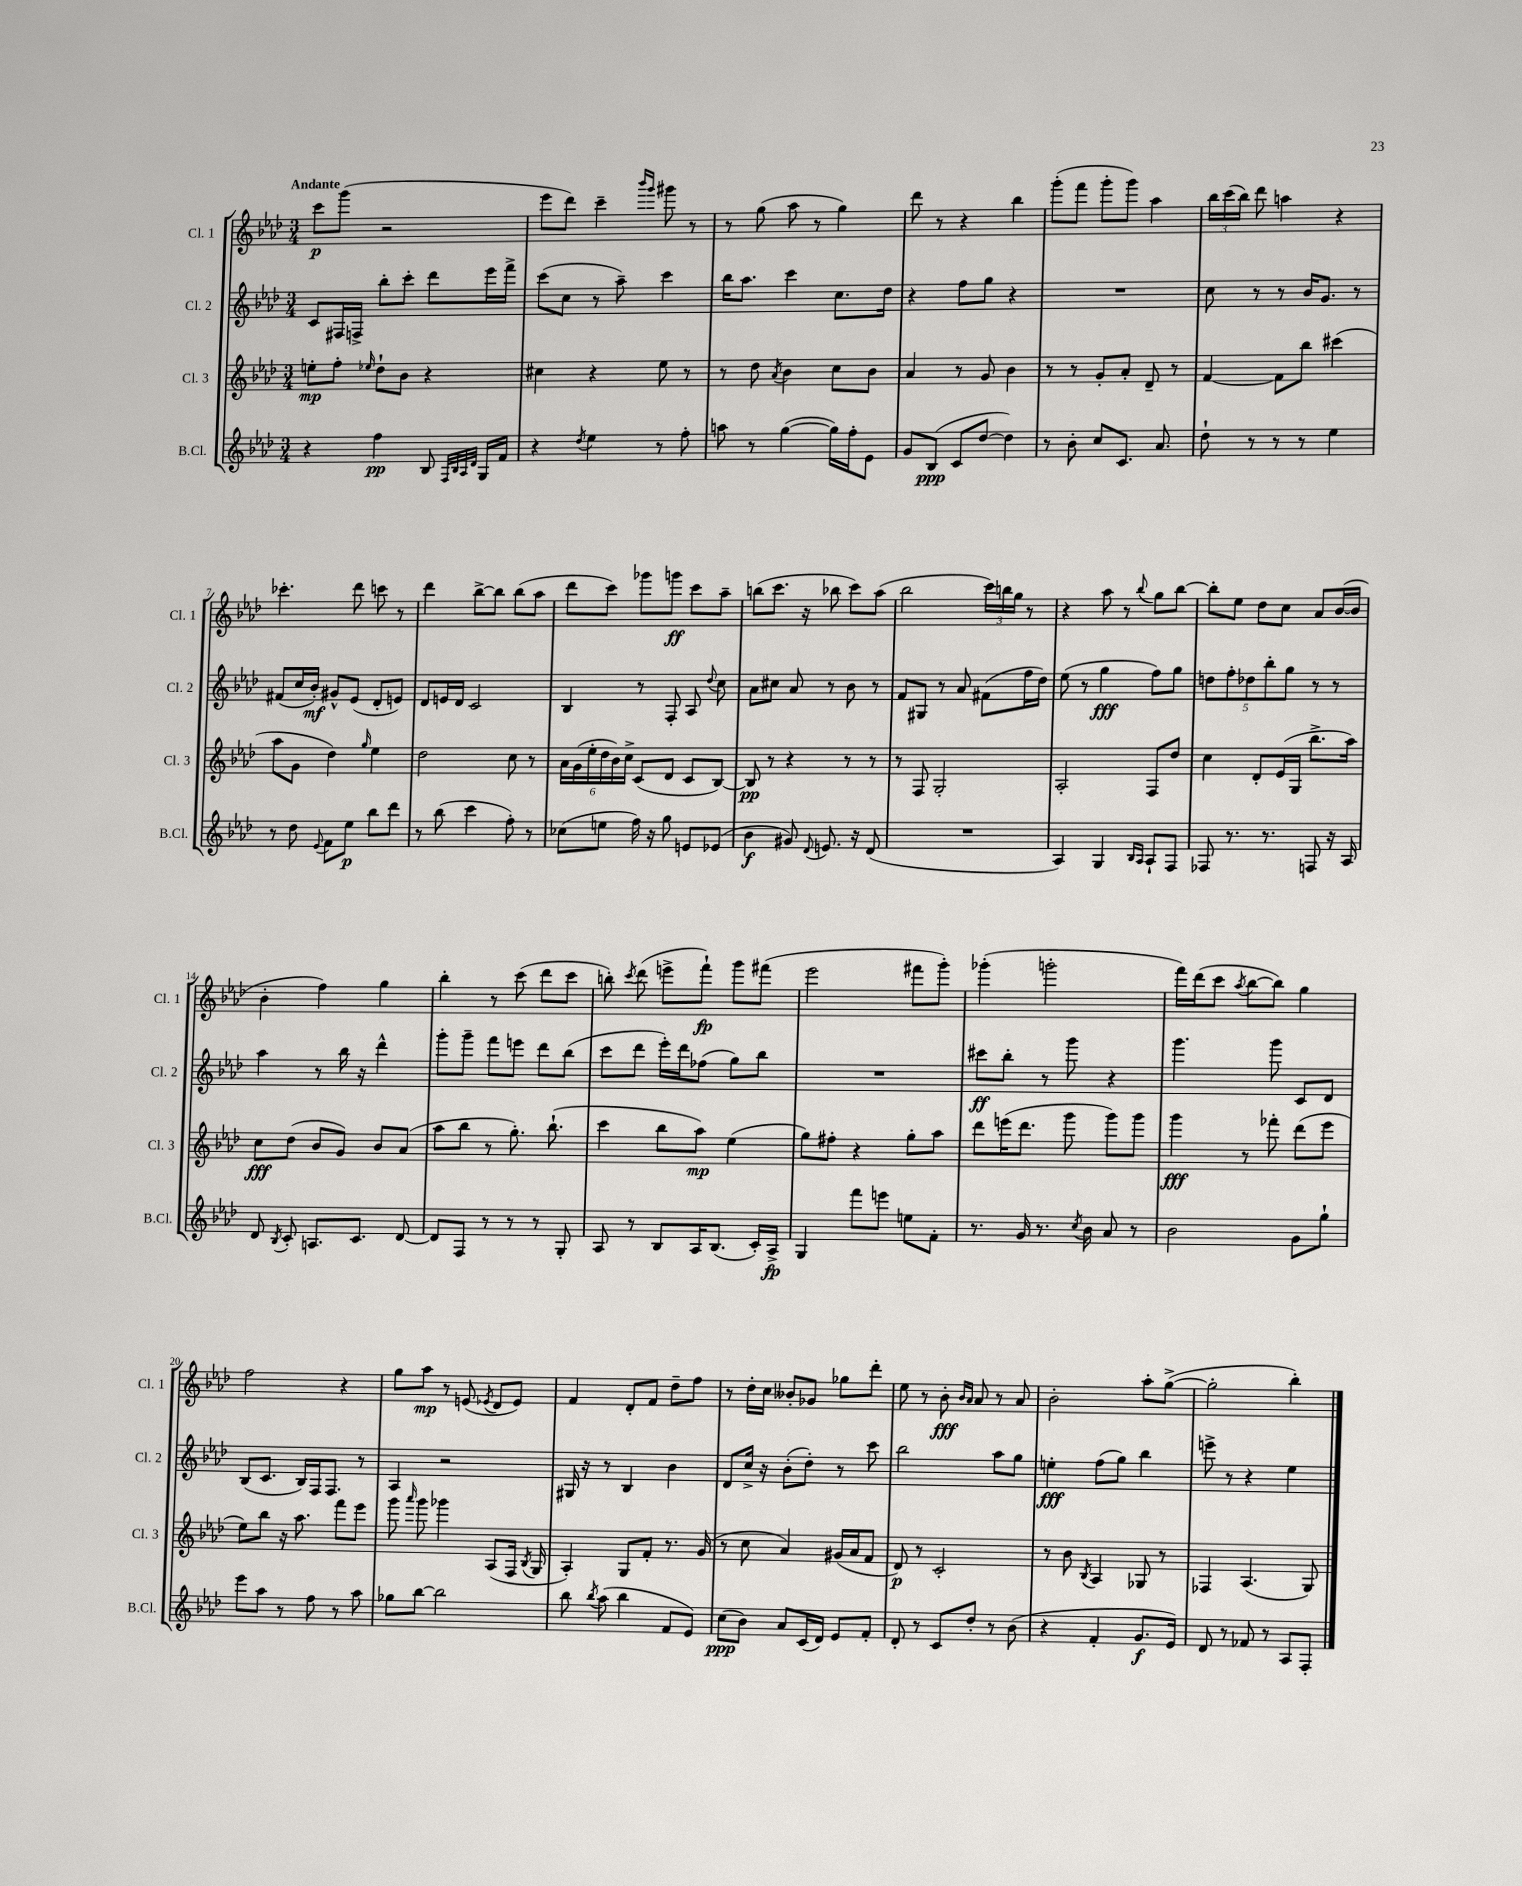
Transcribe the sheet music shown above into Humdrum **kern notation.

**kern	**kern	**kern	**kern
*staff4	*staff3	*staff2	*staff1
*clefG2	*clefG2	*clefG2	*clefG2
*k[b-e-a-d-]	*k[b-e-a-d-]	*k[b-e-a-d-]	*k[b-e-a-d-]
*M3/4	*M3/4	*M3/4	*M3/4
4r	8ee'\L	8c/L	8ccc\L
.	8ff'\J	16F#/L	(8ggg\J
.	.	16F^/JJ	.
.	16qqee-/	.	.
4ff\	8dd-`\L	8bb-'\L	2r
.	8b-\J	8ccc'\J	.
8B-/	4r	8ddd-\L	.
32qqF/LLL	.	.	.
32qqB-/	.	.	.
32qqA-/	.	.	.
32qqd-/JJJ	.	.	.
16G/LL	.	16eee-\L	.
16f/JJ	.	16fff^\JJ	.
=	=	=	=
4r	4cc#\	(8ccc\L	8eee-\L
.	.	8cc\J	8ddd-\J)
8qdd-/	.	.	.
4ee-\	4r	8r	4ccc~\
.	.	8aa-~\)	.
.	.	.	16qqbbb-/LL
.	.	.	16qqggg/JJ
8r	8ee-\	4ccc\	8ggg#\
8ff'\	8r	.	8r
=	=	=	=
8aa\	8r	16bb-\LK	8r
.	.	8.aa-\J	.
8r	8dd-\	.	(8gg\
.	8qa-/	.	.
([4gg\	4b-\	4ccc\	8aa-\
.	.	.	8r
16gg\]LL)	8cc\L	8.cc\L	4gg\)
16ff'\J	.	.	.
8e-\J	8b-\J	.	.
.	.	16dd-\Jk	.
=	=	=	=
8g/L	4a-/	4r	8ddd-\
(8B-/J	.	.	8r
8c/L	8r	8ff\L	4r
[8dd-/J	8g/	8gg\J	.
4dd-\])	4b-\	4r	4bb-\
=	=	=	=
8r	8r	2.r	(8ggg'\L
8b-'\	8r	.	8fff\J
8cc/L	8g'/L	.	8ggg'\L
8.c/J	8a-'/J	.	8ggg\J)
.	8d-~/	.	4aa-\
8.a-/	.	.	.
.	8r	.	.
=	=	=	=
8dd-`\	[4f/	8cc\	24bb-\LL
.	.	.	(24ccc\
.	.	.	24bb-\JJ)
8r	.	8r	8ddd-\
8r	8f\]L	8r	4aa\
8r	8bb-\J	16b-/LK	.
.	.	8.g/J	.
4ee-\	(4ccc#\	.	4r
.	.	8r	.
=	=	=	=
8r	8aa-\L	(8f#/L	4.ccc-'\
8dd-\	8g\J	16cc/L	.
.	.	16b-'/JJ)	.
8qqe-/	.	.	.
8f\L	4dd-\)	8g#^^/L	.
8ee-\J	.	(8e-/J	8ddd-\
.	16qqgg/	.	.
8bb-\L	4ee-\	8d-'/L	8ccc\
8ddd-\J	.	8e/J)	8r
=	=	=	=
8r	2dd-\	8d-/L	4ddd-\
(8bb-\	.	16e/L	.
.	.	16d-/JJ	.
4ccc\	.	2c/	[8bb-^\L
.	.	.	8bb-\]J
8ff'\)	8cc\	.	(8bb-\L
8r	8r	.	8aa-\J
=	=	=	=
(8cc-\L	24a-\LL	4B-/	8ddd-\L
.	(24g\	.	.
.	24ee-'\	.	.
8ee\J	24dd-\	.	8ccc\J)
.	24b-\)	.	.
.	24cc^\JJ	.	.
16ff\)	(8c/L	8r	8ggg-\L
16r	.	.	.
8gg\	8d-/J	8F'/	8ggg\J
8e/L	8c/L	8A-/	8ccc\L
.	.	8qqdd-/	.
(8e-/J	[8B-/J)	8cc\	8aa-~\J
=	=	=	=
4b-\	8B-/]	8a-\L	(8bb\L
.	8r	8cc#\J	8.ccc\J
8g#/)	4r	8a-/	.
.	.	.	16r
8qqd-/	.	.	.
8.e/	.	8r	8bb-\
.	8r	8b-\	8ccc\L)
16r	.	.	.
(8d-/	8r	8r	(8aa-\J
=	=	=	=
2.r	8r	8f/L	2bb-\
.	8F/	8G#/J	.
.	2G'/	8r	.
.	.	8a-/	.
.	.	(8f#\L	24ccc\LL)
.	.	.	24bb\
.	.	.	24gg\JJ
.	.	16ff\L	8r
.	.	16dd-\JJ)	.
=	=	=	=
4A-/)	2A-'/	(8ee-\	4r
.	.	8r	.
4G/	.	4gg\	8aa-\
.	.	.	8r
16qqB-/LL	.	.	.
16qqA-/JJ	.	.	8qqbb-/
8A-`/L	8F/L	8ff\L)	8gg\L
8F/J	8dd-/J	8gg\J	[8bb-\J
=	=	=	=
8F-/	4cc\	10dd\L	8bb-'\]L
.	.	10ff'\	.
8.r	.	.	8ee-\J
.	.	10dd-\	.
.	8d-'/L	.	8dd-\L
.	.	10bb-'\	.
8.r	.	.	.
.	(16e-/L	.	8cc\J
.	.	10gg\J	.
.	16G/JJ	.	.
8F/	8.bb-^\L	8r	8a-/L
16r	.	8r	([16b-/L
16A-/	16aa-\Jk)	.	16b-/]JJ
=	=	=	=
8d-/	8cc\L	4aa-\	4b-'\
8qB-/	.	.	.
8c'/	(8dd-\J	.	.
8.A/L	8b-/L	8r	4ff\)
.	8g/J)	16bb-\	.
8.c/J	.	16r	.
.	8b-/L	4ddd-^^\	4gg\
[8d-/	(8a-/J	.	.
=	=	=	=
8d-/]L	8aa-\L	8ggg'\L	4bb-'\
8F/J	8bb-\J	8ggg~\J	.
8r	8r	8fff\L	8r
8r	8.gg'\)	8eee\J	(8ccc\
8r	.	8ddd-\L	8ddd-\L
.	(8.bb-`\	.	.
8G'/	.	(8bb-\J	8ccc\J
=	=	=	=
8A-/	4ccc\	8ccc\L	8bb'\)
.	.	.	8qccc/
8r	.	8ddd-\J	(8ddd-\
8B-/L	8bb-\L	16eee-'\LL)	8eee^\L
.	.	16ddd-\J	.
16A-/K	8aa-\J)	(8ff-\J	8fff`\J)
(8.B-/J	.	.	.
.	(4ee-\	8gg\L)	8ggg\L
16c'/LL)	.	8bb-\J	(8fff#\J
16A-^/JJ	.	.	.
=	=	=	=
4G/	8gg\L)	2.r	2eee-\
.	8ff#'\J	.	.
8fff\L	4r	.	.
8eee\J	.	.	.
8ee\L	8gg'\L	.	8fff#\L
8f'\J	8aa-\J	.	8ggg'\J)
=	=	=	=
8.r	8ddd-\L	8ccc#\L	(4ggg-'\
.	(16eee\K	8bb-'\J	.
16g/	8.ddd-\J	.	.
8.r	.	8r	2ggg'\
.	8ggg\	8ggg\	.
8qcc/	.	.	.
16b-\	.	.	.
8a-/	8ggg\L)	4r	.
8r	8ggg\J	.	.
=	=	=	=
2b-\	4ggg\	4.ggg\	16fff\LL)
.	.	.	(16ddd-\J
.	.	.	8ccc\J
.	.	.	8qaa-/
.	8r	.	[8bb-\L
.	8fff-'\	8ggg\	8bb-\]J)
8g\L	(8ddd-\L	8c/L	4gg\
8gg`\J	8eee-\J	8d-/J	.
=	=	=	=
8eee-\L	8ee-\L)	(8B-/L	2ff\
8aa-\J	8bb-\J	8.c/J	.
8r	16r	.	.
.	8.aa-\	16B-/LL)	.
8ff\	.	16F/J	.
.	.	8.F/J	.
8r	8fff\L	.	4r
8aa-\	8eee-\J	8r	.
=	=	=	=
8gg-\L	8ggg\	4A-/	8gg\L
.	16qqaaa-/	.	.
[8bb-\J	8ggg\	.	8aa-\J
2bb-\]	4ggg-\	2r	8r
.	.	.	(8e/
.	.	.	8qe-/
.	(8A-/L	.	8d-/L
.	16F/Jk	.	8e-/J)
.	8qB-/	.	.
.	16G/	.	.
=	=	=	=
8bb-\	4A-'/)	16G#/	4f/
.	.	16r	.
8qbb-/	.	.	.
(8aa-\	.	8r	.
4bb-\	8G/L	4B-/	8d-'/L
.	8f'/J	.	8f/J
8f/L	8.r	4b-\	8dd-~\L
8e-/J)	.	.	8ff\J
.	(16g/	.	.
=	=	=	=
(8cc\L	8r	8d-/L	8r
8b-\J)	8cc\	16cc^/Jk	16dd-'\LL
.	.	16r	16cc\JJ
8a-/L	4a-/)	(8b-'\L	8b--'/L
(16c/L	.	8dd-'\J)	8g-/J
16d-/JJ)	.	.	.
8e-/L	(16g#/LL	8r	8gg-\L
.	16a-/J	.	.
8f'/J	8f/J	8ccc\	8ddd-'\J
=	=	=	=
8d-'/	8d-/)	2bb-\	8ee-\
8r	8r	.	8r
8c/L	2c'/	.	8b-'\
.	.	.	16qqb-/LL
.	.	.	16qqa-/JJ
8dd-'/J	.	.	8a-/
8r	.	8aa-\L	8r
(8b-\	.	8gg\J	8a-/
=	=	=	=
4r	8r	4ee'\	2b-'\
.	8b-\	.	.
.	8qB-/	.	.
4f'/	4A-/	(8ff\L	.
.	.	8gg\J)	.
8.g/L	8G-/	4bb-\	8aa-'\L
.	8r	.	([8gg^\J
16e-/Jk)	.	.	.
=	=	=	=
8d-/	4F-/	8eee^\	2gg'\]
8r	.	8r	.
8f-/	(4.A-/	4r	.
8r	.	.	.
8A-/L	.	4ee-\	4bb-'\)
8F'/J	8G/)	.	.
==	==	==	==
*-	*-	*-	*-
